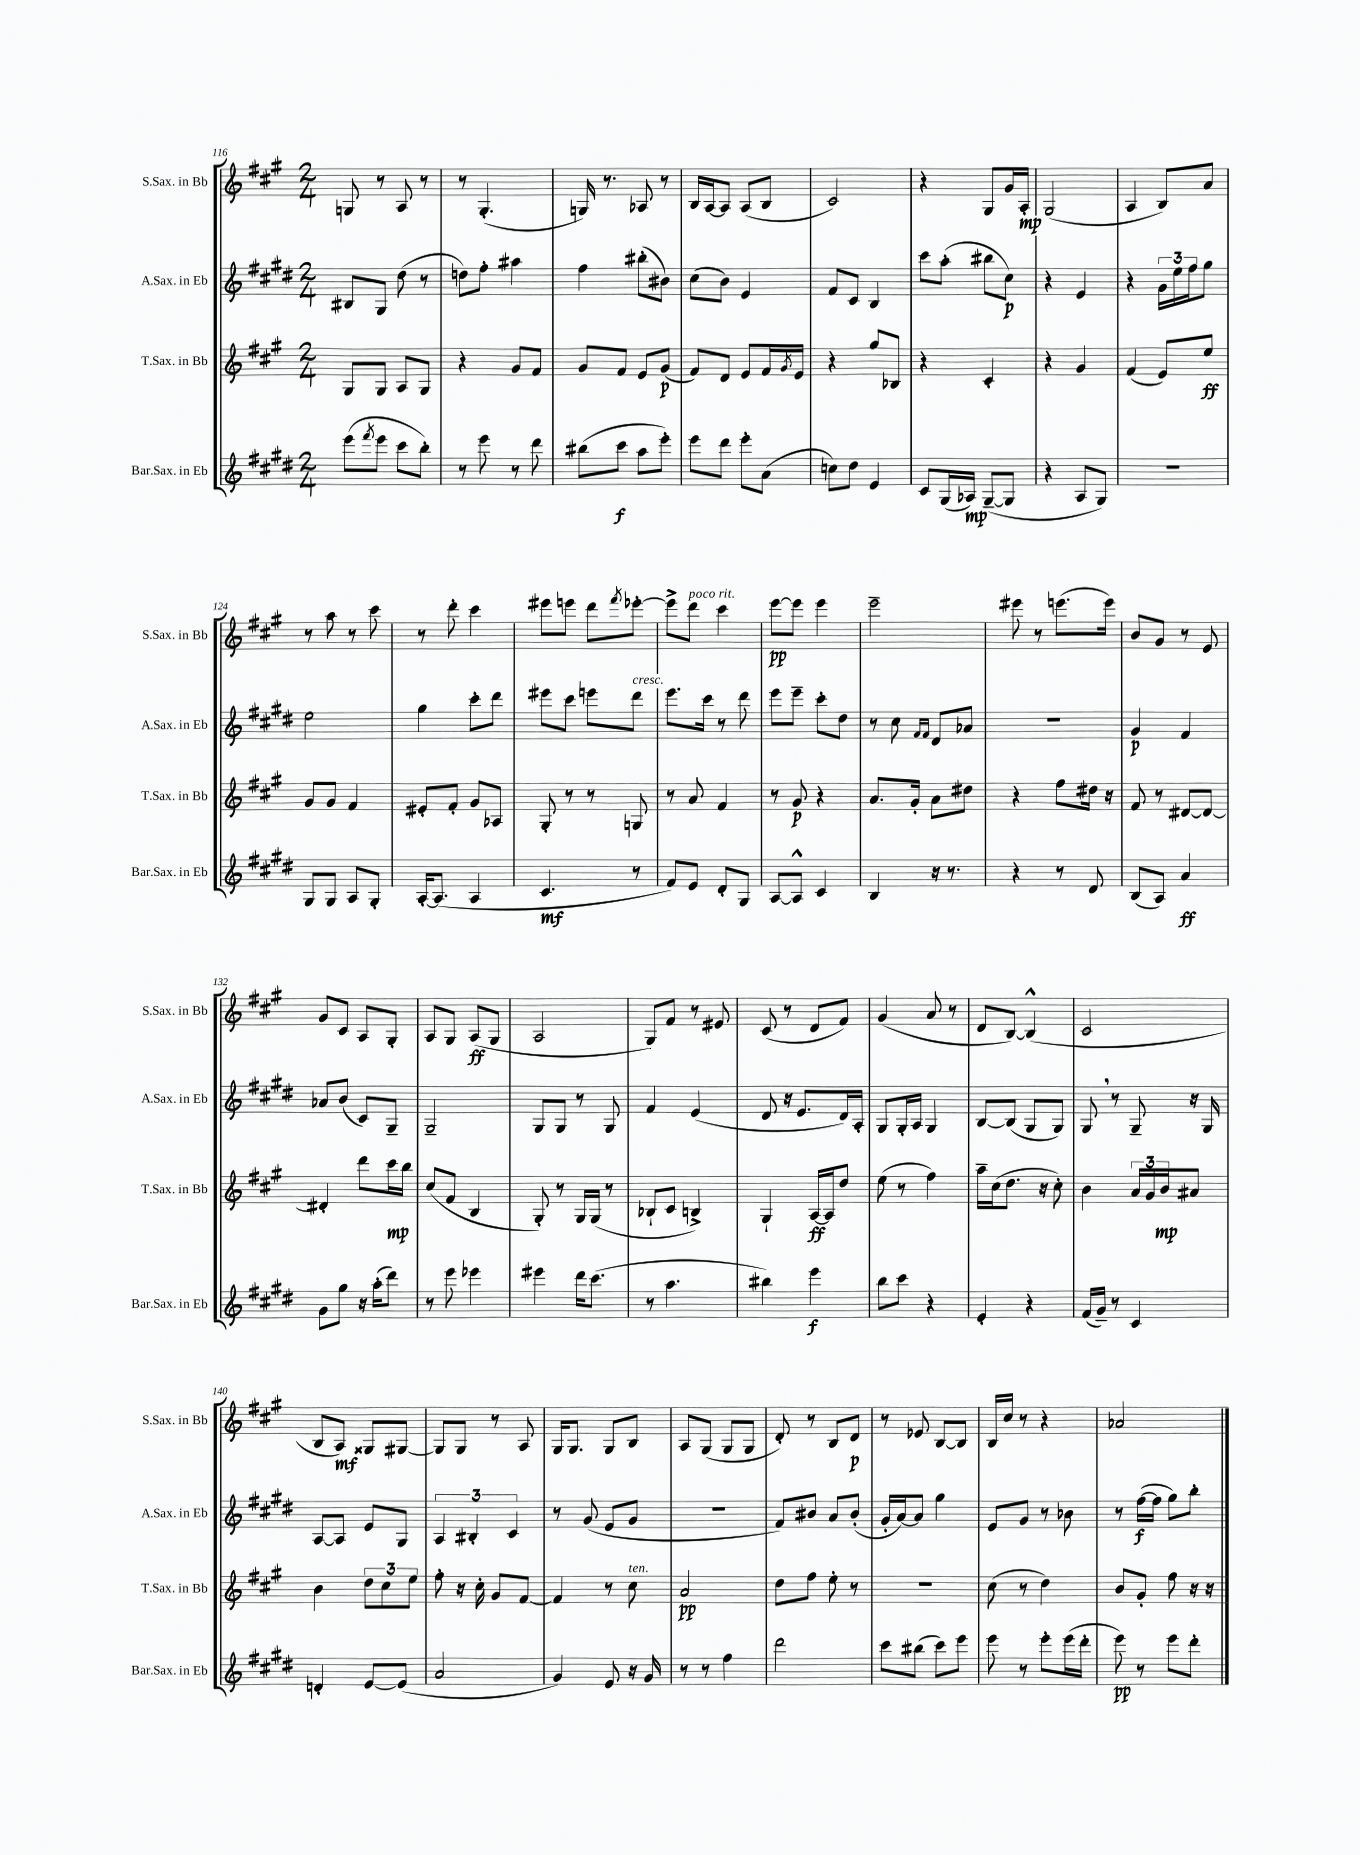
<<
\new StaffGroup <<
\new Staff = "s0" \with { instrumentName = "S.Sax. in Bb" shortInstrumentName = "S.Sax. in Bb" } {
    \clef treble \key a \major \numericTimeSignature \time 2/4
    g8 r8 a8 r8 |
    r8 gis4.-.( |
    g16) r8. aes8 r8 |
    b16 a16~ a8 a8( b8 |
    cis'2) |
    r4 gis8 gis'16 a16-.\mp |
    gis2( |
    a4 b8) a'8 |
    r8 a''8 r8 cis'''8 |
    r8 d'''8-. cis'''4 |
    eis'''8 e'''8 d'''8 \acciaccatura { fis'''8 } ees'''8~-. |
    ees'''8-> d'''8^\markup { \italic "poco rit." } cis'''4 |
    e'''8~\pp e'''8 e'''4 |
    e'''2-- |
    eis'''8 r8 e'''8.( e'''16) |
    b'8 gis'8 r8 e'8 |
    gis'8 cis'8 a8 gis8-. |
    a8 gis8 a8\ff( gis8 |
    a2 |
    gis8) fis'8 r8 eis'8 |
    cis'8( r8 d'8 fis'8) |
    gis'4( a'8 r8 |
    d'8 b8~) b4-^( |
    cis'2 |
    b8 a8\mf) gisis8 gis8~ |
    gis8 gis8 r8 a8 |
    gis16 gis8. gis8 b8 |
    a8 gis8( gis8 gis8 |
    d'8-.) r8 b8 d'8\p |
    r8 ees'8 b8~ b8 |
    b16 cis''16 r8 r4 |
    aes'2 \bar "|." |
}
\new Staff = "s1" \with { instrumentName = "A.Sax. in Eb" shortInstrumentName = "A.Sax. in Eb" } {
    \clef treble \key e \major \numericTimeSignature \time 2/4
    bis8 gis8 dis''8( r8 |
    d''8) fis''8-. ais''4 |
    fis''4 bis''8-.( bis'8) |
    cis''8( b'8) e'4 |
    fis'8 cis'8 b4 |
    cis'''8 a''8-.( bis''8 cis''8\p) |
    r4 e'4 |
    r4 \tuplet 3/2 { gis'16 e''16 fis''16 } gis''8 |
    e''2 |
    gis''4 cis'''8-. dis'''8 |
    eis'''8 cis'''8 e'''8 dis'''8^\markup { \italic "cresc." } |
    e'''8. cis'''16 r8 dis'''8 |
    e'''8 e'''8-- cis'''8-. dis''8 |
    r8 cis''8 \grace { fis'16 fis'16 } dis'8 aes'8 |
    R2 |
    gis'4\p fis'4 |
    aes'8 b'8( cis'8) gis8-- |
    gis2-- |
    gis8 gis8 r8 gis8 |
    fis'4 e'4( |
    dis'8 r16 e'8. dis'16) a16-. |
    gis8 gis16-. a16 gis4 |
    b8~ b8( gis8 gis8) |
    gis8 \breathe r8 gis8-- r16 gis16 |
    a8~ a8 e'8 gis8 |
    \tuplet 3/2 { a4 bis4-. cis'4 } |
    r8 gis'8( e'8 gis'8 |
    r2 |
    fis'8) bis'8 a'8 bis'8-.( |
    gis'16-. a'16~) a'8 gis''4 |
    e'8 gis'8 r8 bes'8 |
    r8 fis''16~\f( fis''16 gis''8) b''8-. \bar "|." |
}
\new Staff = "s2" \with { instrumentName = "T.Sax. in Bb" shortInstrumentName = "T.Sax. in Bb" } {
    \clef treble \key a \major \numericTimeSignature \time 2/4
    gis8 gis8 a8 gis8 |
    r4 gis'8 fis'8 |
    gis'8 fis'8 e'8 gis'8\p( |
    fis'8) d'8 e'8 fis'16 \acciaccatura { gis'8 } e'16 |
    r4 gis''8 bes8 |
    r4 cis'4-. |
    r4 gis'4 |
    fis'4( e'8) e''8\ff |
    gis'8 gis'8 fis'4 |
    eis'8-. fis'8-. gis'8 aes8 |
    gis8-. r8 r8 g8 |
    r8 a'8 fis'4 |
    r8 gis'8\p r4 |
    a'8. gis'16-. a'8 dis''8 |
    r4 fis''8 dis''16 r16 |
    fis'8 r8 dis'8~ dis'8~ |
    dis'4-. d'''8 cis'''16\mp b''16 |
    cis''8( fis'8 b4 |
    gis8-.) r8 gis16 gis16( r8 |
    bes8-! cis'8 b4->) |
    gis4-! a16~\ff a16 d''8 |
    e''8( r8 fis''4) |
    a''16-- cis''16( d''8. r16 cis''8-.) |
    b'4 \tuplet 3/2 { a'16 gis'16 b'16\mp } ais'8 |
    b'4 \tuplet 3/2 { d''8 cis''8 e''8 } |
    fis''8-. r16 cis''16-. gis'8 fis'8~ |
    fis'4 r8 cis''8^\markup { \italic "ten." } |
    a'2\pp |
    d''8 fis''8 e''8-. r8 |
    R2 |
    cis''8( r8 d''4) |
    b'8 gis'8-. fis''8 r16 r16 \bar "|." |
}
\new Staff = "s3" \with { instrumentName = "Bar.Sax. in Eb" shortInstrumentName = "Bar.Sax. in Eb" } {
    \clef treble \key e \major \numericTimeSignature \time 2/4
    e'''8( \acciaccatura { fis'''8 } e'''8 cis'''8 b''8-.) |
    r8 e'''8 r8 dis'''8 |
    bis''8( cis'''8\f a''8 e'''8-.) |
    e'''8 dis'''8 e'''8-. a'8( |
    c''8) dis''8 e'4 |
    cis'8 gis16( aes16\mp) gis8~--( gis8 |
    r4 a8 gis8) |
    R2 |
    gis8 gis8 a8 gis8-. |
    a16~-. a8.( a4 |
    cis'4.\mf r8 |
    fis'8) e'8 dis'8-. gis8 |
    a8~ a8-^ cis'4 |
    b4 r16 r8. |
    r4 r8 dis'8 |
    b8( a8) a'4\ff |
    gis'8 gis''8 r16 a''16-.( dis'''8) |
    r8 e'''8 ees'''4 |
    eis'''4 dis'''16 cis'''8.( |
    r8 a''4. |
    bis''4) e'''4\f |
    b''8 cis'''8 r4 |
    e'4-. r4 |
    fis'16( gis'16--) r8 cis'4 |
    d'4-. e'8~ e'8( |
    a'2 |
    gis'4) e'8 r16 gis'16 |
    r8 r8 fis''4 |
    dis'''2 |
    cis'''8 bis''8( cis'''8) e'''8 |
    e'''8 r8 e'''8-. e'''16( dis'''16-. |
    e'''8\pp) r8 e'''8 dis'''8-. \bar "|." |
}
>>
>>
\layout { \context { \Score currentBarNumber = #116 } }
